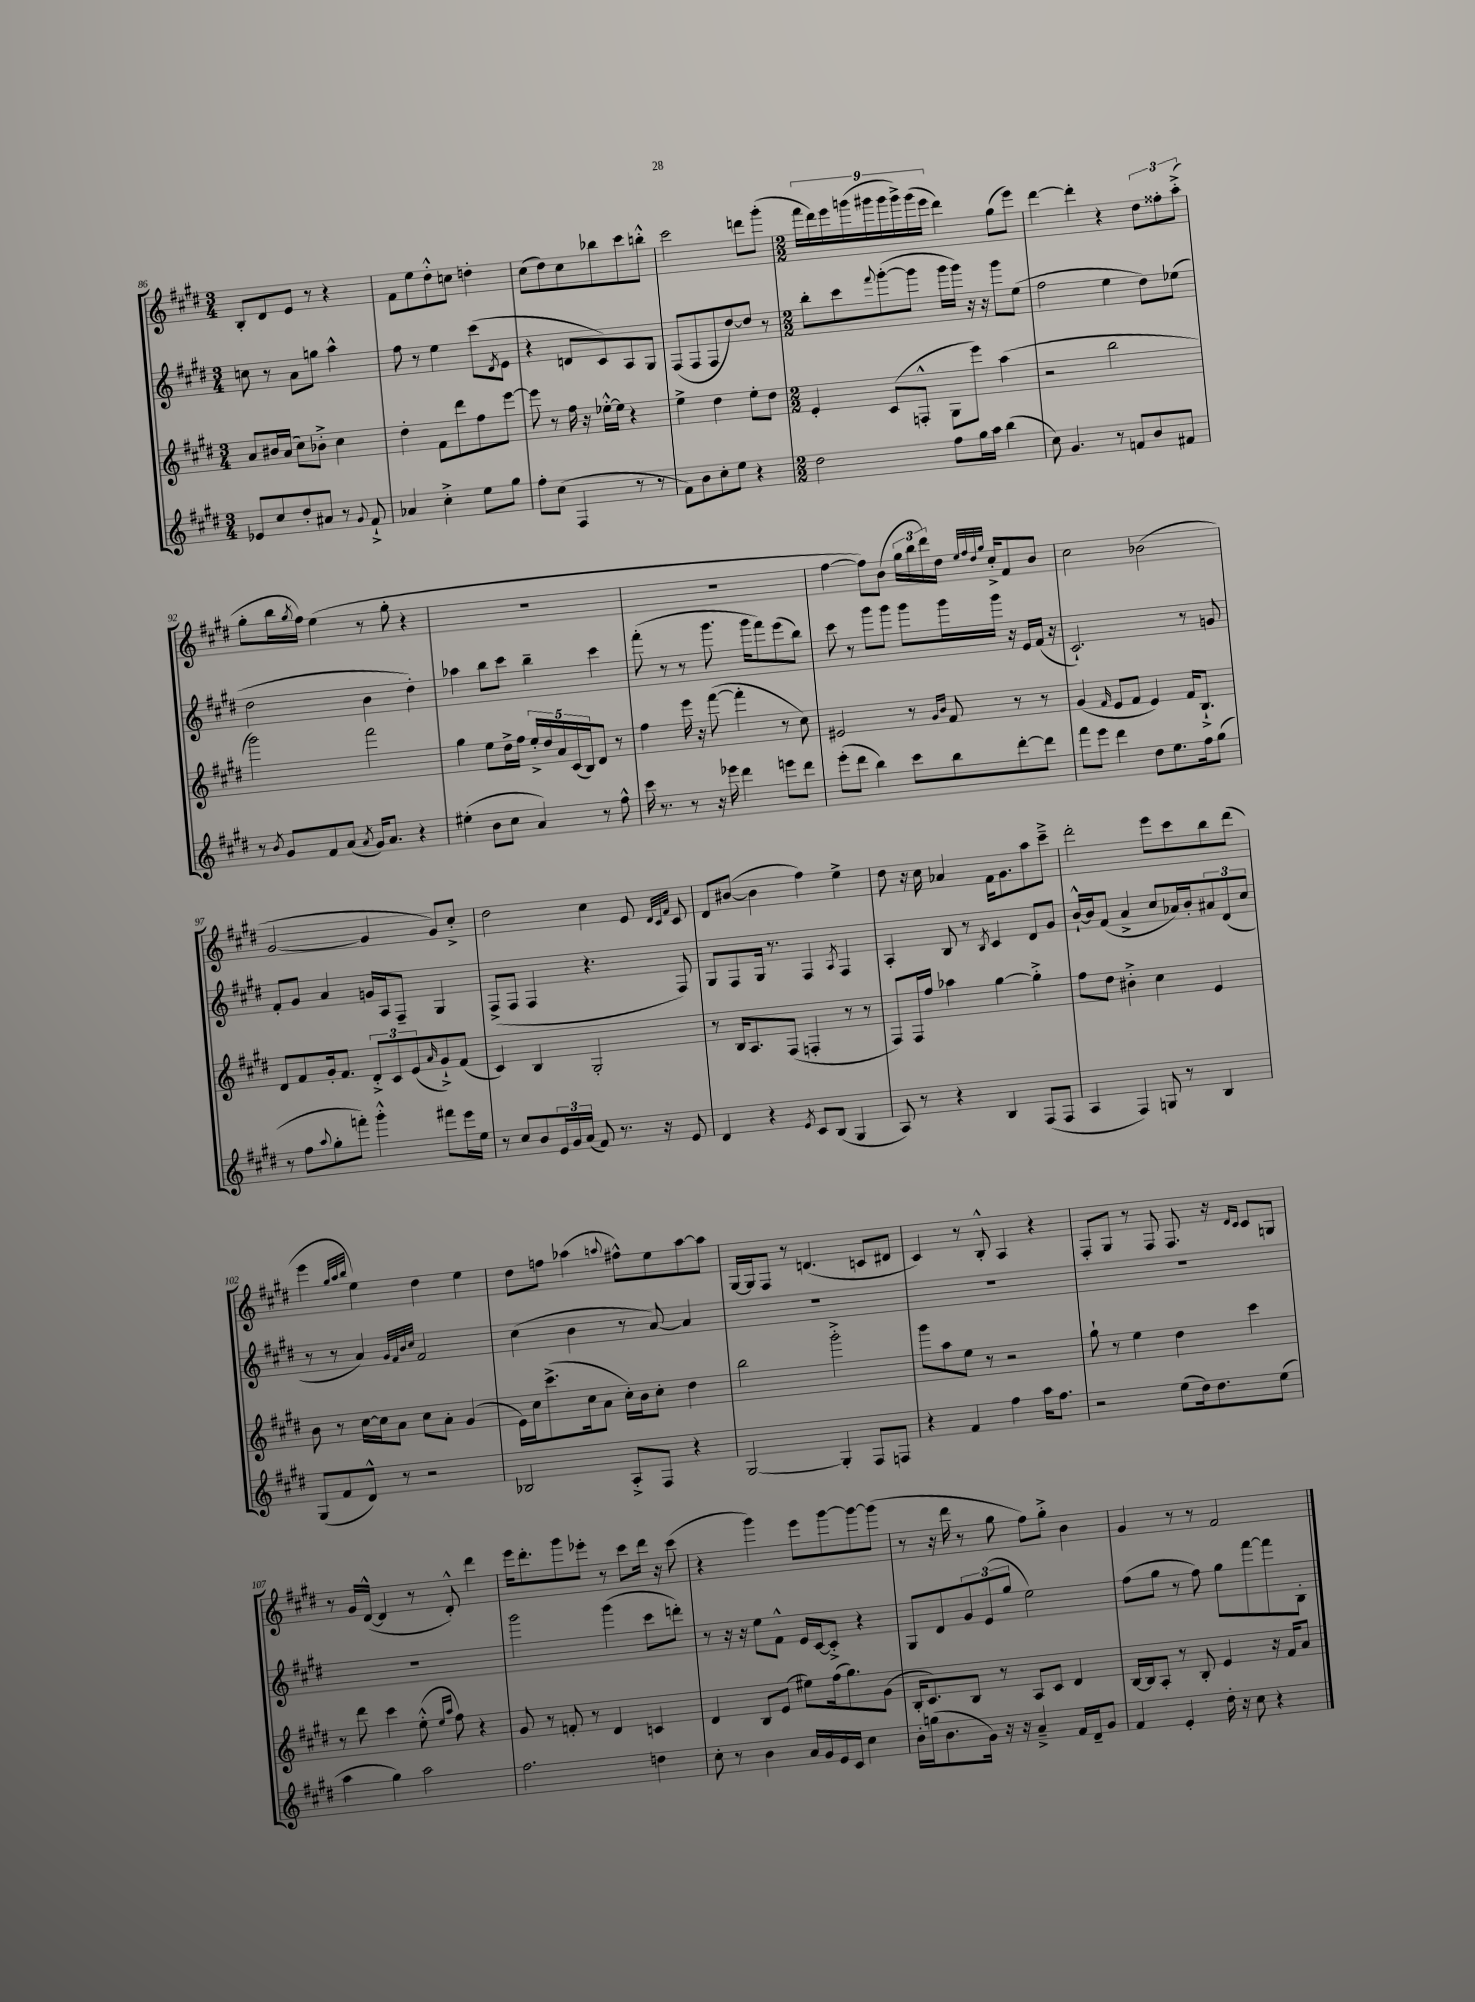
<<
\new StaffGroup <<
\new Staff = "s0" {
    \clef treble \key e \major \numericTimeSignature \time 3/4
    b8-. dis'8 e'8 r8 r4 |
    fis'8 e''8 dis''8-.-^ c''8 d''4-. |
    cis''8( dis''8) cis''8 bes''8 cis'''8 b''8-.-^ |
    cis'''2 d'''8 gis'''8-.( |
    \numericTimeSignature \time 2/2 \tuplet 9/8 { fis'''16 dis'''16) e'''16 g'''16( gis'''16 gis'''16 gis'''16->) gis'''16( e'''16 } dis'''4) gis''8( e'''8) |
    dis'''4~ dis'''4-. r4 \tuplet 3/2 { dis''8 fisis''8-. a''8-.->( } |
    gis''8-. b''16 \acciaccatura { gis''8 } fis''16) e''4( r8 gis''8-. r4 |
    R1 |
    R1 |
    fis''4~ fis''8) b'8( \tuplet 3/2 { gis''16 b''16 dis'''16) } dis''16 \grace { e''32 fis''32 dis''32 gis''32 } cis''16-.-> fis'8 b'8 |
    cis''2 bes'2( |
    gis'2~ gis'4 gis'8) cis''8-.-> |
    dis''2 cis''4 e'8 \grace { dis'32 cis'32 fis'32 } cis'8 |
    dis'8 bis'8~( bis'4 fis''4) e''4-> |
    dis''8 r16 cis''16 aes'4 fis'16 gis'8. a''8 cis'''8---> |
    dis'''2-. e'''8 cis'''8 b''8 dis'''8( |
    e'''4 \grace { gis''32 a''32 b''32 } e''4) dis''4 e''4 |
    dis''8 f''8 aes''4( \appoggiatura { a''8 } fis''8-^) e''8 a''8~ a''8 |
    gis16~ gis16 fis8 r8 d'4.( c'8 dis'8 |
    cis'4) r8 b8-.-^ a4 r4 |
    fis8-. gis8 r8 fis8 fis8. r16 \grace { dis'16 cis'16 } cis'8 g8 |
    r8 gis'16 dis'16~-^( dis'4 r8 dis'8-.-^) dis'''4 |
    e'''16 dis'''8.-. gis'''8 ees'''8-. r8 cis'''8 dis'''16 r16 cis'''8( |
    r4 gis'''4) e'''8 gis'''8~ gis'''8~ gis'''8( |
    r8 r16 dis'''16 r8 gis''8 fis''8) gis''8-.-> b'4 |
    gis'4 r8 r8 fis'2 \bar "|." |
}
\new Staff = "s1" {
    \clef treble \key e \major \numericTimeSignature \time 3/4
    c''8 r8 a'8 g''8 a''4-^ |
    fis''8 r8 e''4 cis'''8( \acciaccatura { dis'8 } e'8 |
    r4 d'8 cis'8) a8 gis8 |
    fis8( fis8 fis8 dis''8~) dis''8 r8 |
    \numericTimeSignature \time 2/2 b''8-. cis'''8 \appoggiatura { fis'''8 } gis'''8~-.( gis'''8 gis'''16 gis'''16) r16 r16 gis'''8 e''8( |
    fis''2 e''4 dis''8) ees''8( |
    dis''2 b'4 dis''4-.) |
    aes''4 b''8 cis'''8 b''4-- cis'''4 |
    fis'''8-.( r8 r8 gis'''8. gis'''16 fis'''8) e'''8( b''8) |
    cis'''8 r8 gis'''8 gis'''8 gis'''8 gis'''16 gis'''16 r16 e'16 fis'16( r16 |
    cis'2.-!) r8 g'8 |
    fis'8-. gis'8 a'4 g'16 a16 fis8-- gis4 |
    fis8->( fis8 fis4 r4. fis8) |
    gis8 fis8 gis16 r8. fis4 \acciaccatura { a8 } fis4 |
    a4-. b8 r8 \acciaccatura { b8 } cis'4 dis'8 gis'8 |
    b'16~-!-^ b'16 fis'8( a'4-> cis''8 aes'16) b'16-. \tuplet 3/2 { ais'8 dis'8( cis''8 } |
    r8 r8 a'4) \grace { gis'32 fis'32 b'32 cis''32 } fis'2 |
    cis''4( b'4 r8 a'8~) a'4 |
    R1 |
    R1 |
    R1 |
    R1 |
    gis'''2 gis'''4( cis'''8 d'''8-.) |
    r8 r16 r16 e''8 fis'8-^ e'16 cis'16~ cis'8-.-> r4 |
    gis8 dis'8 \tuplet 3/2 { gis'8 e'8( gis''8 } e''2) |
    fis''8( gis''8 r8 fis''8) gis''8 fis'''8~ fis'''8 b8-. \bar "|." |
}
\new Staff = "s2" {
    \clef treble \key e \major \numericTimeSignature \time 3/4
    a'8 bis'16 a'16( cis''8) bes'8-.-> cis''4 |
    dis''4-. fis'8 dis'''8 fis''8 e'''8~ |
    e'''8 r8 fis''16 r16 ees''16~-.-^ ees''16 r4 |
    e''4-> dis''4 e''8-. dis''8 |
    \numericTimeSignature \time 2/2 e'4-. cis'8( f8-.-^ gis8 e'''8) a''4( |
    r2 b''2 |
    gis'''2) fis'''2 |
    gis''4 e''8 dis''16-> fis''16 \tuplet 5/4 { e''16-.-> dis''16 a'16 cis'16( b16) } dis'8 r8 |
    fis''4 e'''16 r16 fis'''8~( fis'''4-. r8 cis''8) |
    eis'2 r8 \grace { gis'16 b'16 } fis'8 r8 r8 |
    gis'4( \grace { fis'16 } e'8 fis'8 e'4) fis'16 b8.-!-> |
    dis'8 fis'8 gis'16-. fis'8. \tuplet 3/2 { dis'8-.-> cis'8 e'8( } \grace { a'16 } gis'8-!->) fis'8( |
    cis'4) b4 gis2-. |
    r8 b16 a8. fis8( f4-. r8 r8 |
    fis8) fis16 fis''16 aes''4 gis''4~ gis''4-.-> |
    fis''8 dis''8 bis'4-.-> cis''4 e'4 |
    b'8 r8 cis''16~ cis''16 a'8 cis''8 a'8-. gis'4( |
    e'16) cis''16 cis'''8.->( cis''16 a'8 cis''16-.) b'16 cis''8-. dis''4 |
    b''2 gis'''2-.-> |
    gis'''8 a''8 e''8 r8 r2 |
    gis''8-! r8 e''4 dis''4 cis'''4 |
    r8 dis'''8 cis'''4 e''8-.-^( \grace { e''16 a''16 } fis''8) r4 |
    gis'8 r8 f'8-. r8 dis'4 c'4 |
    dis'4 b8 e'8( eis''8) fis''16( gis''8.) gis'8( |
    b16-. cis'8.) b8 r8 a8 cis'8 dis'4 |
    b16~ b16 a8-. r8 b8-. e'4 r16 fis'16 a'8 \bar "|." |
}
\new Staff = "s3" {
    \clef treble \key e \major \numericTimeSignature \time 3/4
    ees'8 cis''8 dis''8-. ais'8 r8 \appoggiatura { gis'8 } fis'8-!-> |
    aes'4 cis''4-.-> e''8 gis''8 |
    fis''8-. cis''8( fis4 r8 r8 |
    fis'8) b'8 cis''8-. e''8 r4 |
    \numericTimeSignature \time 2/2 dis''2 fis''8 gis''16 a''16 b''4( |
    cis''8) gis'4. r8 f'8 b'8 fis'8 |
    r8 \acciaccatura { b'8 } gis'8 fis'8 a'8( \acciaccatura { a'8 } gis'16) a'8. r4 |
    eis''4-.( b'8 cis''8 a'4) r8 fis''8-^ |
    cis'''16 r8. r8 r16 ees'''16 dis'''4 e'''8 dis'''8 |
    e'''8-.( dis'''8 b''4) cis'''8 b''8 dis'''8~-. dis'''8 |
    fis'''8 e'''8 dis'''4 dis''8 e''8. fis''16 gis''8( |
    r8 fis''8 \appoggiatura { a''8 } gis''8-. f'''8-.) gis'''4-.-^ fis'''8 e'''16 e''16 |
    r8 cis''8 b'8 \tuplet 3/2 { e'16 gis'16 a'16( } fis'8) r8. r16 e'8 |
    dis'4 r4 \acciaccatura { e'8 } cis'8 b8( gis4 |
    a8) r8 r4 b4 fis8( fis8 |
    a4 fis4) g8 r8 b4 |
    gis8( fis'8 dis'8-^) r8 r2 |
    bes2 a8-.-> fis8 r4 |
    gis2~ gis4-. fis8 f8 |
    r4 fis'4 fis''4 a''16 fis''8. |
    r2 e''8( dis''16) dis''8. e''8( |
    a''4 gis''4) a''2 |
    fis''2. d''4 |
    cis''8-. r8 b'4 a'16 gis'16 e'16 cis'16 cis''4 |
    b'16-. g''16( b'8. gis'16) r16 r16 a'4---> fis'16 dis'16-- gis'8 |
    fis'4 e'4-. dis''16-. r16 cis''8 r4 \bar "|." |
}
>>
>>
\layout { \context { \Score currentBarNumber = #86 } }
